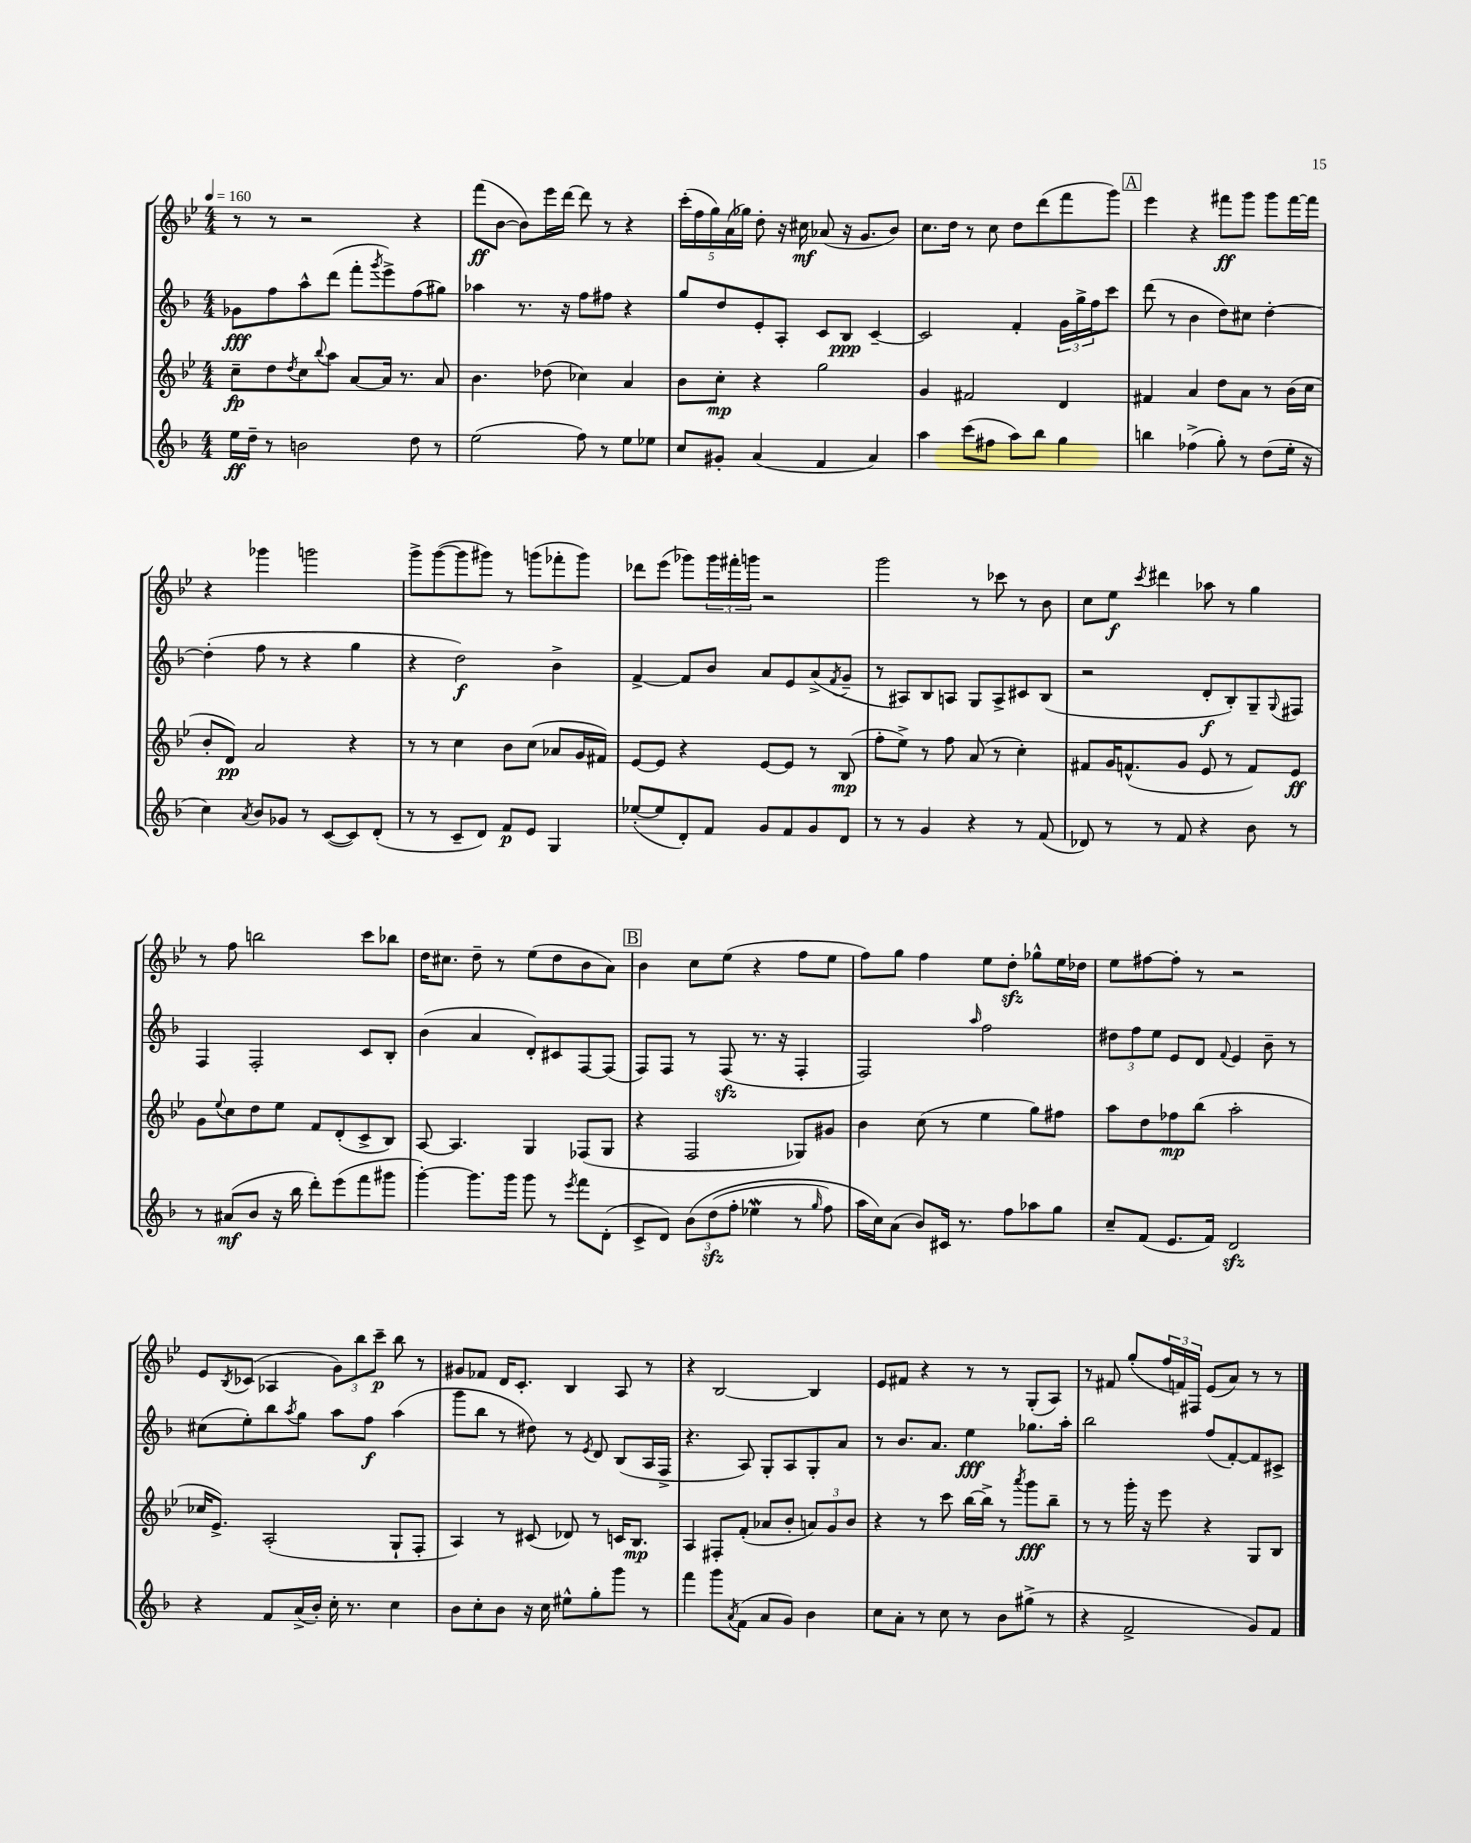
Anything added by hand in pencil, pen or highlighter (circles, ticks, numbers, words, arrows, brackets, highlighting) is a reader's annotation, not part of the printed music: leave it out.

**kern	**kern	**kern	**kern
*staff4	*staff3	*staff2	*staff1
*clefG2	*clefG2	*clefG2	*clefG2
*k[b-]	*k[b-e-]	*k[b-]	*k[b-e-]
*M4/4	*M4/4	*M4/4	*M4/4
*MM160	*MM160	*MM160	*MM160
16ee\LL	8cc~\L	8g-\L	8r
16dd~\JJ	.	.	.
8r	8dd\	8ff\	8r
.	8qdd/	.	.
2b\	8cc\	8aa^^\	2r
.	8qqbb-/	.	.
.	8aa\J	(8ddd\J	.
.	[8a/L	8fff'\L	.
.	.	8qggg/	.
.	16a/]Jk	8eee^\)	.
.	8.r	.	.
8dd\	.	(8ff\	4r
8r	8a/	8gg#\J)	.
=	=	=	=
(2ee\	4.b-\	4aa-\	(8fff\L
.	.	.	[8b-\J
.	.	8.r	8b-\]L)
.	(8dd-\	.	16eee-\L
.	.	16r	[16ddd\JJ
8ff\)	4cc-\)	8ff\L	8ddd\]
8r	.	8ff#\J	8r
8ee\L	4a/	4r	4r
8ee-\J	.	.	.
=	=	=	=
8cc/L	8b-\L	8gg/L	(20ccc'\LL
.	.	.	20ff\
.	.	.	20gg\)
8g#'/J	8cc'\J	8dd/	.
.	.	.	(20a\
.	.	.	20gg-\JJ)
(4a/	4r	8e'/	8dd'\
.	.	8A'/J	16r
.	.	.	16cc#\
4f/	2gg\	8c/L	(8a-/
.	.	8B-/J	16r
.	.	.	8.g/L
4a/)	.	[4c~/	.
.	.	.	8b-/J)
=	=	=	=
4aa\	4g/	2c/]	8.cc\L
.	.	.	16dd\Jk
(8ccc\L	2f#/	.	8r
8ff#\J	.	.	8cc\
8aa\L)	.	4f'/	8dd\L
8bb-\J	.	.	(8ddd\
4gg\	4d/	24g\LL	8fff\
.	.	24gg^\	.
.	.	24ff\J	.
.	.	8ccc\J	8ggg\J)
=	=	=	=
4bb\	4f#/	(8ddd\	4eee-\
.	.	8r	.
(4ff-^\	4a/	4b-\	4r
8gg'\)	8dd\L	8dd\L)	8fff#\L
8r	8a\J	8cc#\J	8ggg\J
(8dd\L	8r	[4dd'\	8ggg\L
16ee'\Jk	(16b-\LL	.	[16fff#\L
16r	16cc\JJ	.	16fff#\]JJ
=	=	=	=
4cc\)	8b-'/L	(4dd'\]	4r
.	8d/J)	.	.
8qa/	.	.	.
8b-/L	2a/	8ff\	4ggg-\
8g-/J	.	8r	.
8r	.	4r	2ggg\
([8c/L	.	.	.
8c/])	4r	4gg\	.
(8d'/J	.	.	.
=	=	=	=
8r	8r	4r	8ggg^\L
8r	8r	.	([8ggg\
8c~/L	4cc\	2dd\)	8ggg\]
8d/J)	.	.	8ggg#\J)
8f/L	8b-\L	.	8r
8e/J	(8cc\J	.	(8ggg\L
4G/	8a-/L	4b-^\	8fff-'\
.	16g/L	.	8ggg\J)
.	16f#/JJ)	.	.
=	=	=	=
([8ee-'/L	[8e-/L	[4f^/	8ddd-\L
8ee-/]	8e-/]J	.	(8eee-\J
8d'/)	4r	8f/]L	8ggg-\L)
8f/J	.	8b-/J	24ggg-\L
.	.	.	24fff#'\
.	.	.	24ggg\JJ
8g/L	[8e-/L	8a/L	2r
8f/	8e-/]J	8e/	.
8g/	8r	(8a^/	.
.	.	8qf/	.
8d/J	(8B-/	8g~/J	.
=	=	=	=
8r	8ff'\L	8r	2ggg\
8r	8ee-^\J)	8A#/L)	.
4g/	8r	8B-/	.
.	8ff\	8A/J	.
4r	(8a/	8G/L	8r
.	8r	8A^/	8ccc-\
8r	4cc'\)	8c#/	8r
(8f/	.	(8B-/J	8b-\
=	=	=	=
8d-/)	8f#/L	2r	8cc\L
8r	16g/K	.	8ee-\J
.	(8.f^^/	.	.
.	.	.	8qccc/
8r	.	.	4ddd#\
8f/	8g/J	.	.
4r	8e-/	8d'/L	8aa-\
.	8r	8B-'/)	8r
8b-\	8f/L)	8G~/	4gg\
.	.	8qqG/	.
8r	8e-/J	8F#/J	.
=	=	=	=
8r	8g\L	4F/	8r
.	8qqee-/	.	.
(8a#/L	8cc\	.	8ff\
8b-/J	8dd\	2F'/	2bb\
16r	8ee-\J	.	.
16bb-\	.	.	.
8ddd'\L)	8f/L	.	.
(8eee\	(8d'/	.	.
8fff\	8c^/	8c/L	8ccc\L
8ggg#\J	8B-/J)	8B-'/J	8bb-\J
=	=	=	=
[4ggg'\)	[8A/	(4b-\	16dd\LK
.	.	.	8.cc#\J
.	4.A/]	.	.
8.ggg\]L	.	4a/	8dd~\
.	.	.	8r
16ggg\Jk	.	.	.
8ggg\	4G/	8d'/L)	(8ee-\L
8r	.	8c#/	8dd\
8qeee/	.	.	.
8fff\L	(8F-/L	[8F/	8b-\
(8d'\J	8G/J	(8F/]J	8a\J)
=	=	=	=
8c^/L	4r	8F/L)	4b-\
8d/J)	.	8F/J	.
&(12b-\L	2F/	8r	8cc\L
(12dd\	.	.	.
.	.	(8F/	(8ee-\J
12ff'\J	.	.	.
4ee-\	.	8.r	4r
.	.	16r	.
8r	8G-/L)	4F'/	8ff\L
16qqgg/	.	.	.
8ff\)	8g#/J	.	8ee-\J
=	=	=	=
16aa\LL	4b-\	2F/)	8ff\L)
16cc\J&)	.	.	.
(8a\J	.	.	8gg\J
8b-/L)	(8cc\	.	4ff\
16c#/Jk	8r	.	.
8.r	.	.	.
.	.	16qqaa/	.
.	4ee-\	2ff\	8ee-\L
8ff\L	.	.	8dd'\J
8aa-\	8gg\L)	.	8gg-^^\L
8gg\J	8ff#\J	.	16ee-\L
.	.	.	16dd-\JJ
=	=	=	=
8cc~/L	8aa\L	12dd#\L	8ee-\L
.	.	12ff\	.
(8f/J	8dd\	.	[8ff#\
.	.	12ee\J	.
8.e/L	8ff-\	8e/L	8ff#'\]J
.	(8bb-\J	8d/J	8r
16f/Jk)	.	.	.
.	.	8qqf/	.
2d/	2aa'\	4e/	2r
.	.	8b-~\	.
.	.	8r	.
=	=	=	=
4r	16cc-/LK	(8cc#\L	8e-/L
.	8.e-^/J)	.	.
.	.	.	8qB-/
.	.	8ee'\)	(8c-/J
8f/L	(2A'/	8bb-\	4A-/
.	.	8qaa/	.
(16a^/L	.	8gg\J	.
16b-'/JJ)	.	.	.
16cc'\	.	8aa\L	12g\L)
8.r	.	.	.
.	.	.	12bb-\
.	.	8ff\J	.
.	.	.	12ccc~\J
4cc\	8G`/L	(4aa\	8bb-\
.	8F'/J	.	8r
=	=	=	=
8b-\L	4A/)	8ggg\L	8g#/L
8cc'\	.	8bb-\J	8f-/J
8b-\J	8r	8r	16d/LK
.	.	.	8.c'/J
16r	(8c#/	8dd#\)	.
16cc\	.	.	.
8ee#^^\L	8d-/)	8r	4B-/
.	.	8qe/	.
8gg'\	8r	8d/	.
8ggg\J	16c/LK	(8B-/L	8A/
.	8.B-/J	.	.
8r	.	16A/L	8r
.	.	16F^/JJ	.
=	=	=	=
4fff\	4A/	4.r	4r
8ggg\L	8F#'/L	.	[2B-/
8qa/	.	.	.
(8f\J	(8f'/J	8A/)	.
8a/L	8a-/L	8G'/L	.
8g/J)	8b-'/J	8A/	.
4b-\	12a/L)	8G'/	4B-/]
.	12g/	.	.
.	.	8a/J	.
.	12b-/J	.	.
=	=	=	=
8cc\L	4r	8r	8e-/L
8a'\J	.	8.b-/L	8f#/J
8r	8r	.	4r
.	.	8.a/J	.
8cc\	8ccc\	.	.
8r	[16bb-\LL	4ee\	8r
.	16bb-^\]JJ	.	.
8b-\L	8r	.	8r
.	8qaaa/	.	.
(8gg#^\J	8ggg\L	8.gg-\L	(8G'/L
8r	8bb-~\J	.	8A/J)
.	.	16aa'\Jk	.
=	=	=	=
4r	8r	2bb-\	8r
.	8r	.	8f#/
2f^/	16ggg'\	.	(8gg'/L
.	16r	.	.
.	8eee-\	.	24ff/L
.	.	.	24f/)
.	.	.	24F#/JJ
.	4r	(8ff/L	(8e-/L
.	.	[8f'/)	8a/J)
8g/L)	8G/L	8f/]	8r
8f/J	8B-/J	8c#^/J	8r
==	==	==	==
*-	*-	*-	*-
